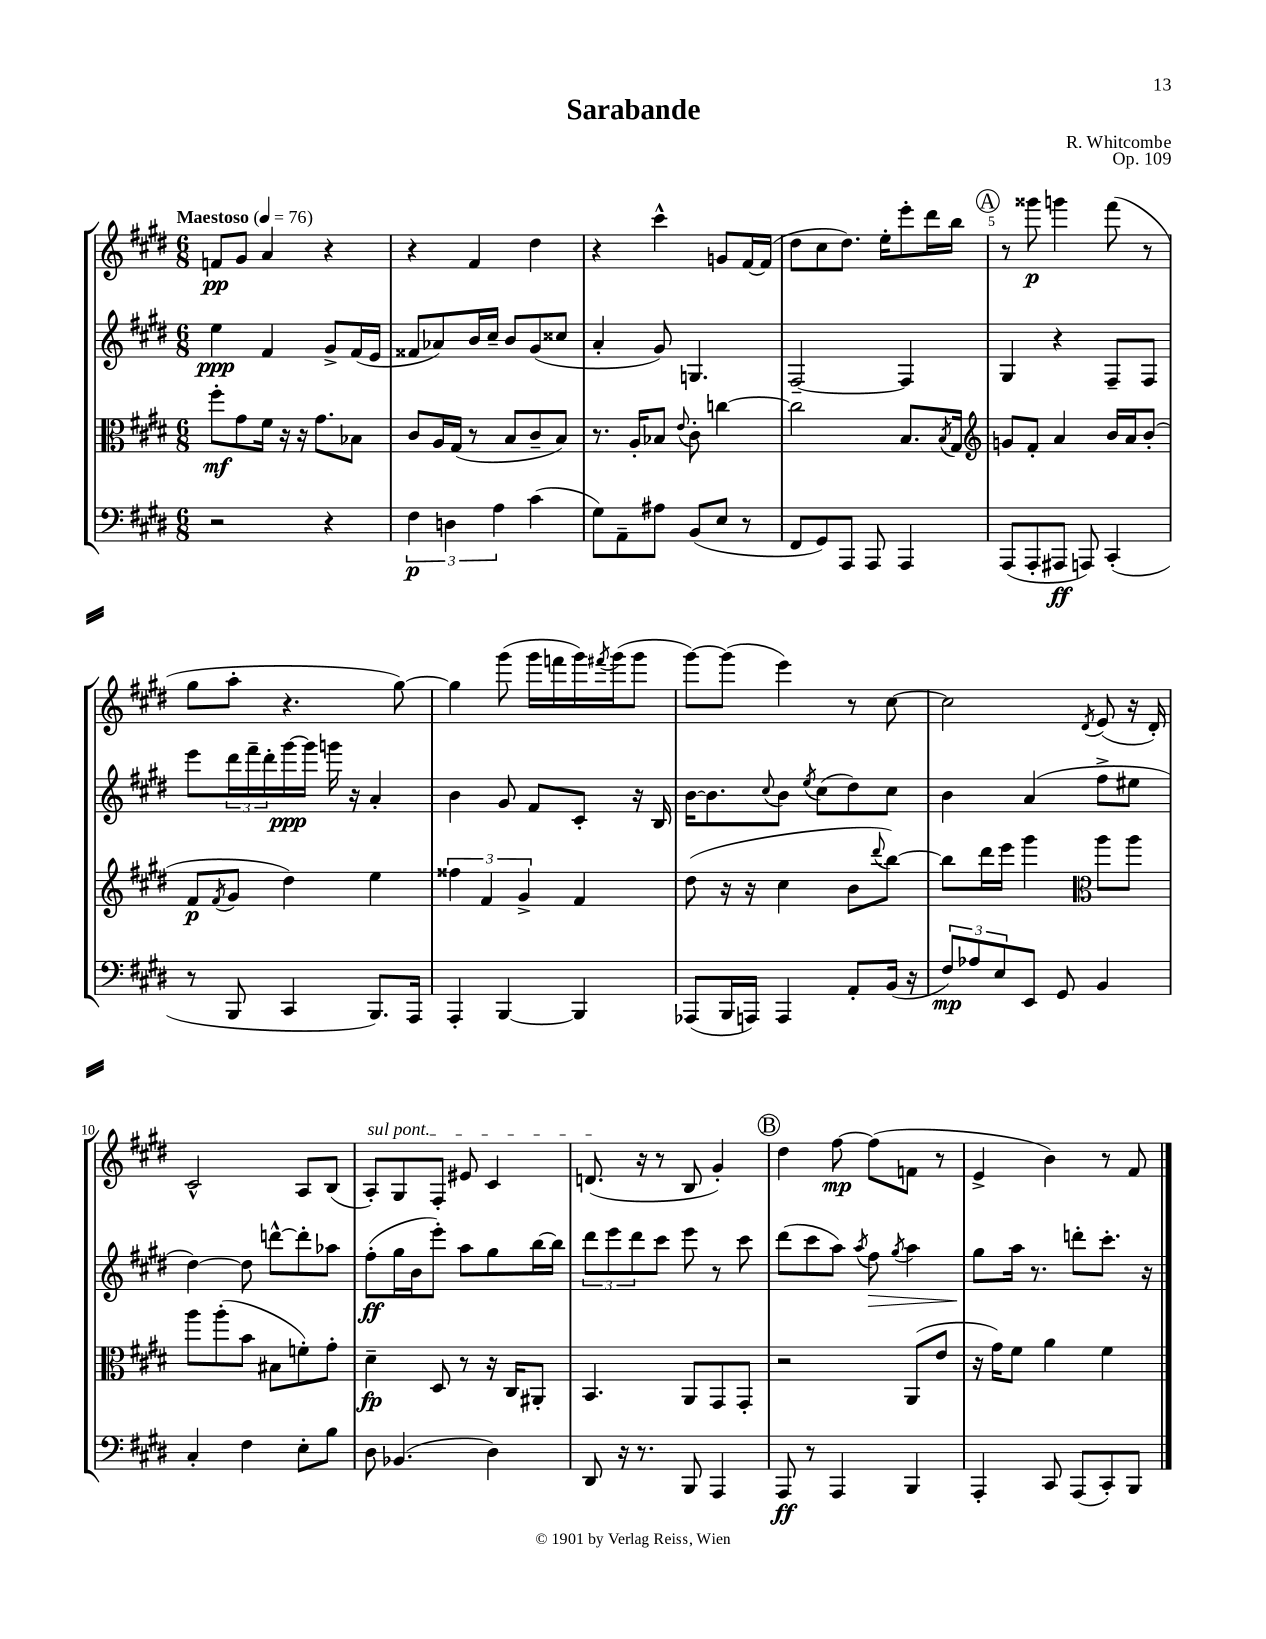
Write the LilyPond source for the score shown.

\header { title = "Sarabande" composer = "R. Whitcombe" opus = "Op. 109" }
<<
\new StaffGroup <<
\new Staff = "s0" {
    \clef treble \key e \major \numericTimeSignature \time 6/8 \tempo "Maestoso" 4 = 76
    f'8\pp gis'8 a'4 r4 |
    r4 fis'4 dis''4 |
    r4 cis'''4-^ g'8 fis'16~ fis'16( |
    dis''8 cis''8 dis''8.) e''16-. e'''8-. dis'''16 b''16 |
    \mark \markup { \circle "A" } r8 gisis'''8\p g'''4 fis'''8( r8 |
    gis''8 a''8-. r4. gis''8~) |
    gis''4 gis'''8( gis'''16 f'''16 gis'''16) \acciaccatura { fis'''8 } gis'''16( gis'''8 |
    gis'''8~) gis'''8( e'''4) r8 cis''8~ |
    cis''2 \acciaccatura { dis'8 } e'8( r16 dis'16-.) |
    cis'2-^ a8 b8( |
    \once \override TextSpanner.bound-details.left.text = \markup { \italic "sul pont." } a8-.\startTextSpan) gis8 fis8-. eis'8 cis'4 |
    d'8.\stopTextSpan( r16 r8 b8 gis'4-.) |
    \mark \markup { \circle "B" } dis''4 fis''8~\mp fis''8( f'8 r8 |
    e'4-> b'4) r8 fis'8 \bar "|." |
}
\new Staff = "s1" {
    \clef treble \key e \major \numericTimeSignature \time 6/8
    e''4\ppp fis'4 gis'8-> fis'16( e'16 |
    fisis'8 aes'8) b'16 cis''16-- b'8 gis'8( cisis''8 |
    a'4-. gis'8) g4. |
    fis2~-- fis4 |
    \mark \markup { \circle "A" } gis4 r4 fis8-- fis8 |
    e'''8 \tuplet 3/2 { dis'''16 fis'''16-- dis'''16-. } gis'''16~\ppp gis'''16 g'''16 r16 a'4-. |
    b'4 gis'8 fis'8 cis'8-. r16 b16 |
    b'16~ b'8. \appoggiatura { cis''8 } b'8 \acciaccatura { e''8 } cis''8( dis''8) cis''8 |
    b'4 a'4( fis''8-> eis''8 |
    dis''4~) dis''8 d'''8~-^ d'''8-. aes''8 |
    fis''8-.\ff( gis''16 b'16 e'''8-.) a''8 gis''8 b''16~ b''16 |
    \tuplet 3/2 { dis'''8 e'''8 dis'''8 } cis'''8 e'''8 r8 cis'''8 |
    \mark \markup { \circle "B" } dis'''8( cis'''8 a''8) \acciaccatura { a''8 } fis''8\> \acciaccatura { gis''8 } a''4 |
    gis''8\! a''16 r8. d'''8-. cis'''8.-. r16 \bar "|." |
}
\new Staff = "s2" {
    \clef alto \key e \major \numericTimeSignature \time 6/8
    fis''8-.\mf gis'8 fis'16 r16 r16 gis'8. bes8 |
    cis'8 a16 gis16( r8 b8 cis'8-- b8) |
    r8. a16-. bes8 \appoggiatura { e'8 } cis'8-. c''4~ |
    c''2 b8. \acciaccatura { b8 } gis16 |
    \mark \markup { \circle "A" } \clef treble g'8 fis'8-. a'4 b'16 a'16 b'8-.( |
    fis'8\p \acciaccatura { fis'8 } gis'8 dis''4) e''4 |
    \tuplet 3/2 { fisis''4 fis'4 gis'4-> } fis'4 |
    dis''8( r16 r16 cis''4 b'8 \appoggiatura { dis'''8 } b''8~) |
    b''8 dis'''16 e'''16 gis'''4 \clef alto a''8 a''8 |
    a''8 a''8-.( b'8 bis8 f'8-.) gis'8-. |
    dis'4--\fp dis8 r8 r16 cis16 ais,8-. |
    b,4. a,8 gis,8 gis,8-. |
    \mark \markup { \circle "B" } r2 a,8( e'8 |
    r16 gis'16) fis'8 a'4 fis'4 \bar "|." |
}
\new Staff = "s3" {
    \clef bass \key e \major \numericTimeSignature \time 6/8
    r2 r4 |
    \tuplet 3/2 { fis4\p d4 a4 } cis'4( |
    gis8) a,8-- ais8 b,8( e8 r8 |
    fis,8 gis,8) a,,8 a,,8 a,,4 |
    \mark \markup { \circle "A" } a,,8( a,,8-. ais,,8\ff a,,8) cis,4-.( |
    r8 b,,8 cis,4 b,,8.) a,,16 |
    a,,4-. b,,4~ b,,4 |
    aes,,8( b,,16 a,,16) a,,4 a,8-. b,16( r16 |
    \tuplet 3/2 { fis8\mp) aes8 e8 } e,8 gis,8 b,4 |
    cis4-. fis4 e8-. b8 |
    dis8 bes,4.( dis4) |
    dis,8 r16 r8. b,,8 a,,4 |
    \mark \markup { \circle "B" } a,,8\ff r8 a,,4 b,,4 |
    a,,4-. cis,8 a,,8( cis,8-.) b,,8 \bar "|." |
}
>>
>>
\layout { \context { \Score \override BarNumber.break-visibility = ##(#f #t #t) barNumberVisibility = #(every-nth-bar-number-visible 5) } }
